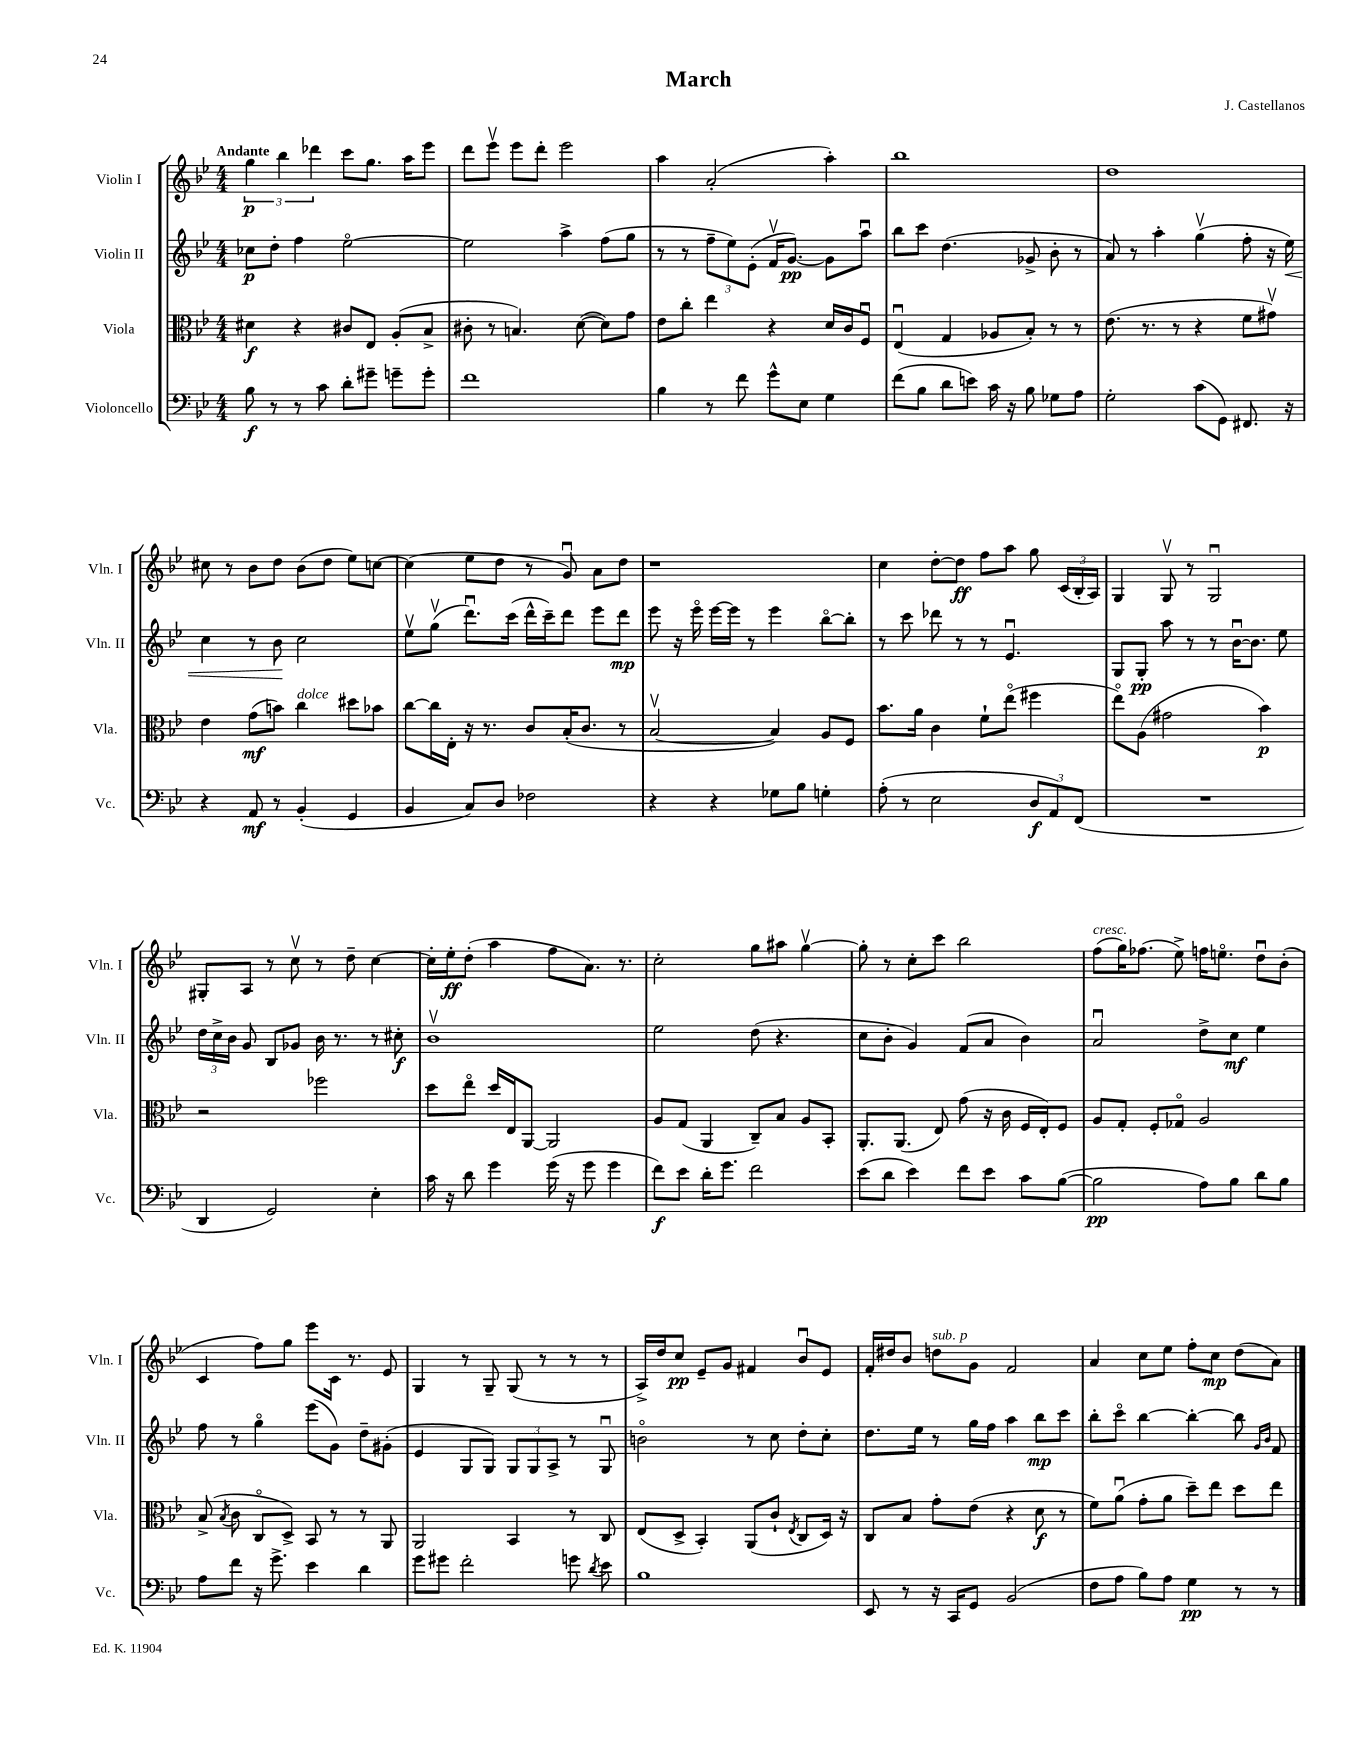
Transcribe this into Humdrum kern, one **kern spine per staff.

**kern	**kern	**kern	**kern
*staff4	*staff3	*staff2	*staff1
*clefF4	*clefC3	*clefG2	*clefG2
*k[b-e-]	*k[b-e-]	*k[b-e-]	*k[b-e-]
*M4/4	*M4/4	*M4/4	*M4/4
8B-	4d#	8cc-	6gg
8r	.	8dd'	.
.	.	.	6bb-
8r	4r	4ff	.
.	.	.	6ddd-
8c	.	.	.
8d'	8c#	[2ee-o	8ccc
8g#~	8E-	.	8.gg
8g~	(8A'	.	.
.	.	.	16aa
8g'	8B-^	.	8eee-
=	=	=	=
1f	8c#'	2ee-]	8ddd
.	8r	.	8eee-v
.	4.B)	.	8eee-
.	.	.	8ddd'
.	.	4aa^	2eee-
.	([8d	.	.
.	8d])	(8ff	.
.	8g	8gg	.
=	=	=	=
4B-	8e-	8r	4aa
.	8cc'	8r	.
8r	4ee-	12ff~	(2a'
.	.	12ee-)	.
8f	.	.	.
.	.	(12e-'	.
8g^^	4r	16fv	.
.	.	[8.g)	.
8E-	.	.	.
4G	16d	8g]	4aa')
.	16c	.	.
.	8Fu	8aau	.
=	=	=	=
(8f	(4E-u	8bb-	1bb-
8B-	.	8ccc	.
8d	4G	(4.dd	.
8e)	.	.	.
16c	8A-	.	.
16r	.	.	.
8B-	8B-')	8g-^	.
8G-	8r	8b-'	.
8A	8r	8r	.
=	=	=	=
2G'	(8.e-	8a)	1dd
.	.	8r	.
.	8.r	.	.
.	.	4aa'	.
.	8r	.	.
(8c	4r	(4ggv	.
8GG)	.	.	.
8.FF#	8f	8ff'	.
.	8g#v)	16r	.
16r	.	16ee-)	.
=	=	=	=
4r	4e-	4cc	8cc#
.	.	.	8r
8AA	(8g	8r	8b-
8r	8b)	8b-	8dd
(4BB-'	4cc	2cc	(8b-
.	.	.	8dd
4GG	8dd#	.	8ee-)
.	8b-	.	[8cc
=	=	=	=
4BB-	[8cc	8ee-v	(4cc]
.	16cc]	(8ggv	.
.	16E-'	.	.
8C)	16r	8.dddu)	8ee-
.	8.r	.	.
8D	.	.	8dd
.	.	(16ccc	.
2F-	8c	16ddd^^	8r
.	.	16ccc~)	.
.	(16B-'	8ddd	8gu)
.	8.c	.	.
.	.	8eee-	8a
.	8r	8ddd	8dd
=	=	=	=
4r	[2B-v	8eee-	1r
.	.	16r	.
.	.	16eee-o	.
4r	.	[16eee-	.
.	.	16eee-]	.
.	.	8r	.
8G-	4B-])	4eee-	.
8B-	.	.	.
4G'	8A	[8bb-o	.
.	8F	8bb-']	.
=	=	=	=
(8A'	8.b-	8r	4cc
8r	.	8ccc	.
.	16a	.	.
2E-	4c	8ddd-	[8dd'
.	.	8r	8dd]
.	8f`	8r	8ff
.	(8ee-o	4.e-u	8aa
12D	4ff#	.	8gg
12AA)	.	.	.
.	.	.	(24c
(12FF	.	.	24B-'
.	.	.	24A)
=	=	=	=
1r	8ee-o)	8G	4G
.	(8A	8G'	.
.	2g#	8aa	8Gv
.	.	8r	8r
.	.	8r	2Gu
.	.	[16b-u	.
.	.	8.b-]	.
.	4b-)	.	.
.	.	8ee-	.
=	=	=	=
4DD	2r	24dd	8G#'
.	.	24cc^	.
.	.	24b-	.
.	.	8g	8A
2GG)	.	8B-	8r
.	.	8g-	8ccv
.	2ff-	16b-	8r
.	.	8.r	.
.	.	.	8dd~
4E-'	.	8r	[4cc
.	.	8cc#'	.
=	=	=	=
16c	8dd	1b-v	16cc']
16r	.	.	16ee-'
8d	8ee-o	.	(8dd'
4g	16dd	.	4aa
.	16E-	.	.
.	[8AA	.	.
(16g	2AA]	.	8ff
16r	.	.	.
8g	.	.	8.a)
4g	.	.	.
.	.	.	8.r
=	=	=	=
8f)	8A	2ee-	2cc'
8e-	(8G	.	.
16d'	4AA	.	.
8.g	.	.	.
2f	8C~)	(8dd	8gg
.	8B-	4.r	8aa#
.	8A	.	[4ggv
.	8BB-'	.	.
=	=	=	=
(8e-	8.AA'	8cc	8gg']
8d	.	8b-'	8r
.	(8.AA	.	.
4e-)	.	4g)	8cc'
.	8E-)	.	8ccc
8f	(8g	(8f	2bb-
8e-	16r	8a	.
.	16c	.	.
8c	16F	4b-)	.
.	16E-')	.	.
([8B-	8F	.	.
=	=	=	=
2B-]	8A	2au	(8ff
.	8G'	.	16gg)
.	.	.	(8.ff-
.	8F'	.	.
.	8G-o	.	8ee-^)
8A)	2A	8dd^	16ff
.	.	.	8.eeo
8B-	.	8cc	.
8d	.	4ee-	8ddu
8B-	.	.	(8b-'
=	=	=	=
8A	(8B-^	8ff	4c
.	8qB-	.	.
8f	8c	8r	.
16r	8Co	4ggo	8ff)
8.g^	.	.	.
.	8D^)	.	8gg
4e-	8BB-	(8eee-	8eee-
.	8r	8g)	16c
.	.	.	8.r
4d	8r	8dd~	.
.	8AA	(8g#'	8e-
=	=	=	=
8g	2AA	4e-	4G
8g#	.	.	.
2f'	.	8G	8r
.	.	8G)	8G~
.	4BB-	12G	(8G
.	.	12G	.
.	.	.	8r
.	.	12A^	.
8g	8r	8r	8r
8qd	.	.	.
8e-	8C	8Gu	8r
=	=	=	=
1B-	(8E-	2bo	16A^)
.	.	.	16dd
.	8D^	.	8cc
.	4BB-')	.	8e-~
.	.	.	8g
.	(8AA	8r	4f#
.	8c`	8cc	.
.	8qE-	.	.
.	8C	8dd'	8b-u
.	16D)	8cc'	8e-
.	16r	.	.
=	=	=	=
8EE-	8C	8.dd	16f'
.	.	.	16dd#
8r	8B-	.	8b-
.	.	16ee-	.
16r	8g'	8r	8dd
16CC	.	.	.
8GG	(8e-	16gg	8g
.	.	16ff	.
(2BB-	4r	4aa	2f
.	8d	8bb-	.
.	8r	8ccc	.
=	=	=	=
8F	8f)	8bb-'	4a
8A	(8au	8ccco	.
8B-)	8g'	[4bb-	8cc
8A	8a	.	8ee-
4G	8dd~)	4bb-'_	8ff'
.	8ee-	.	8cc
8r	8dd	8bb-]	(8dd
.	.	16qqg	.
.	.	16qqb-	.
8r	8ee-	8f	8a)
==	==	==	==
*-	*-	*-	*-
